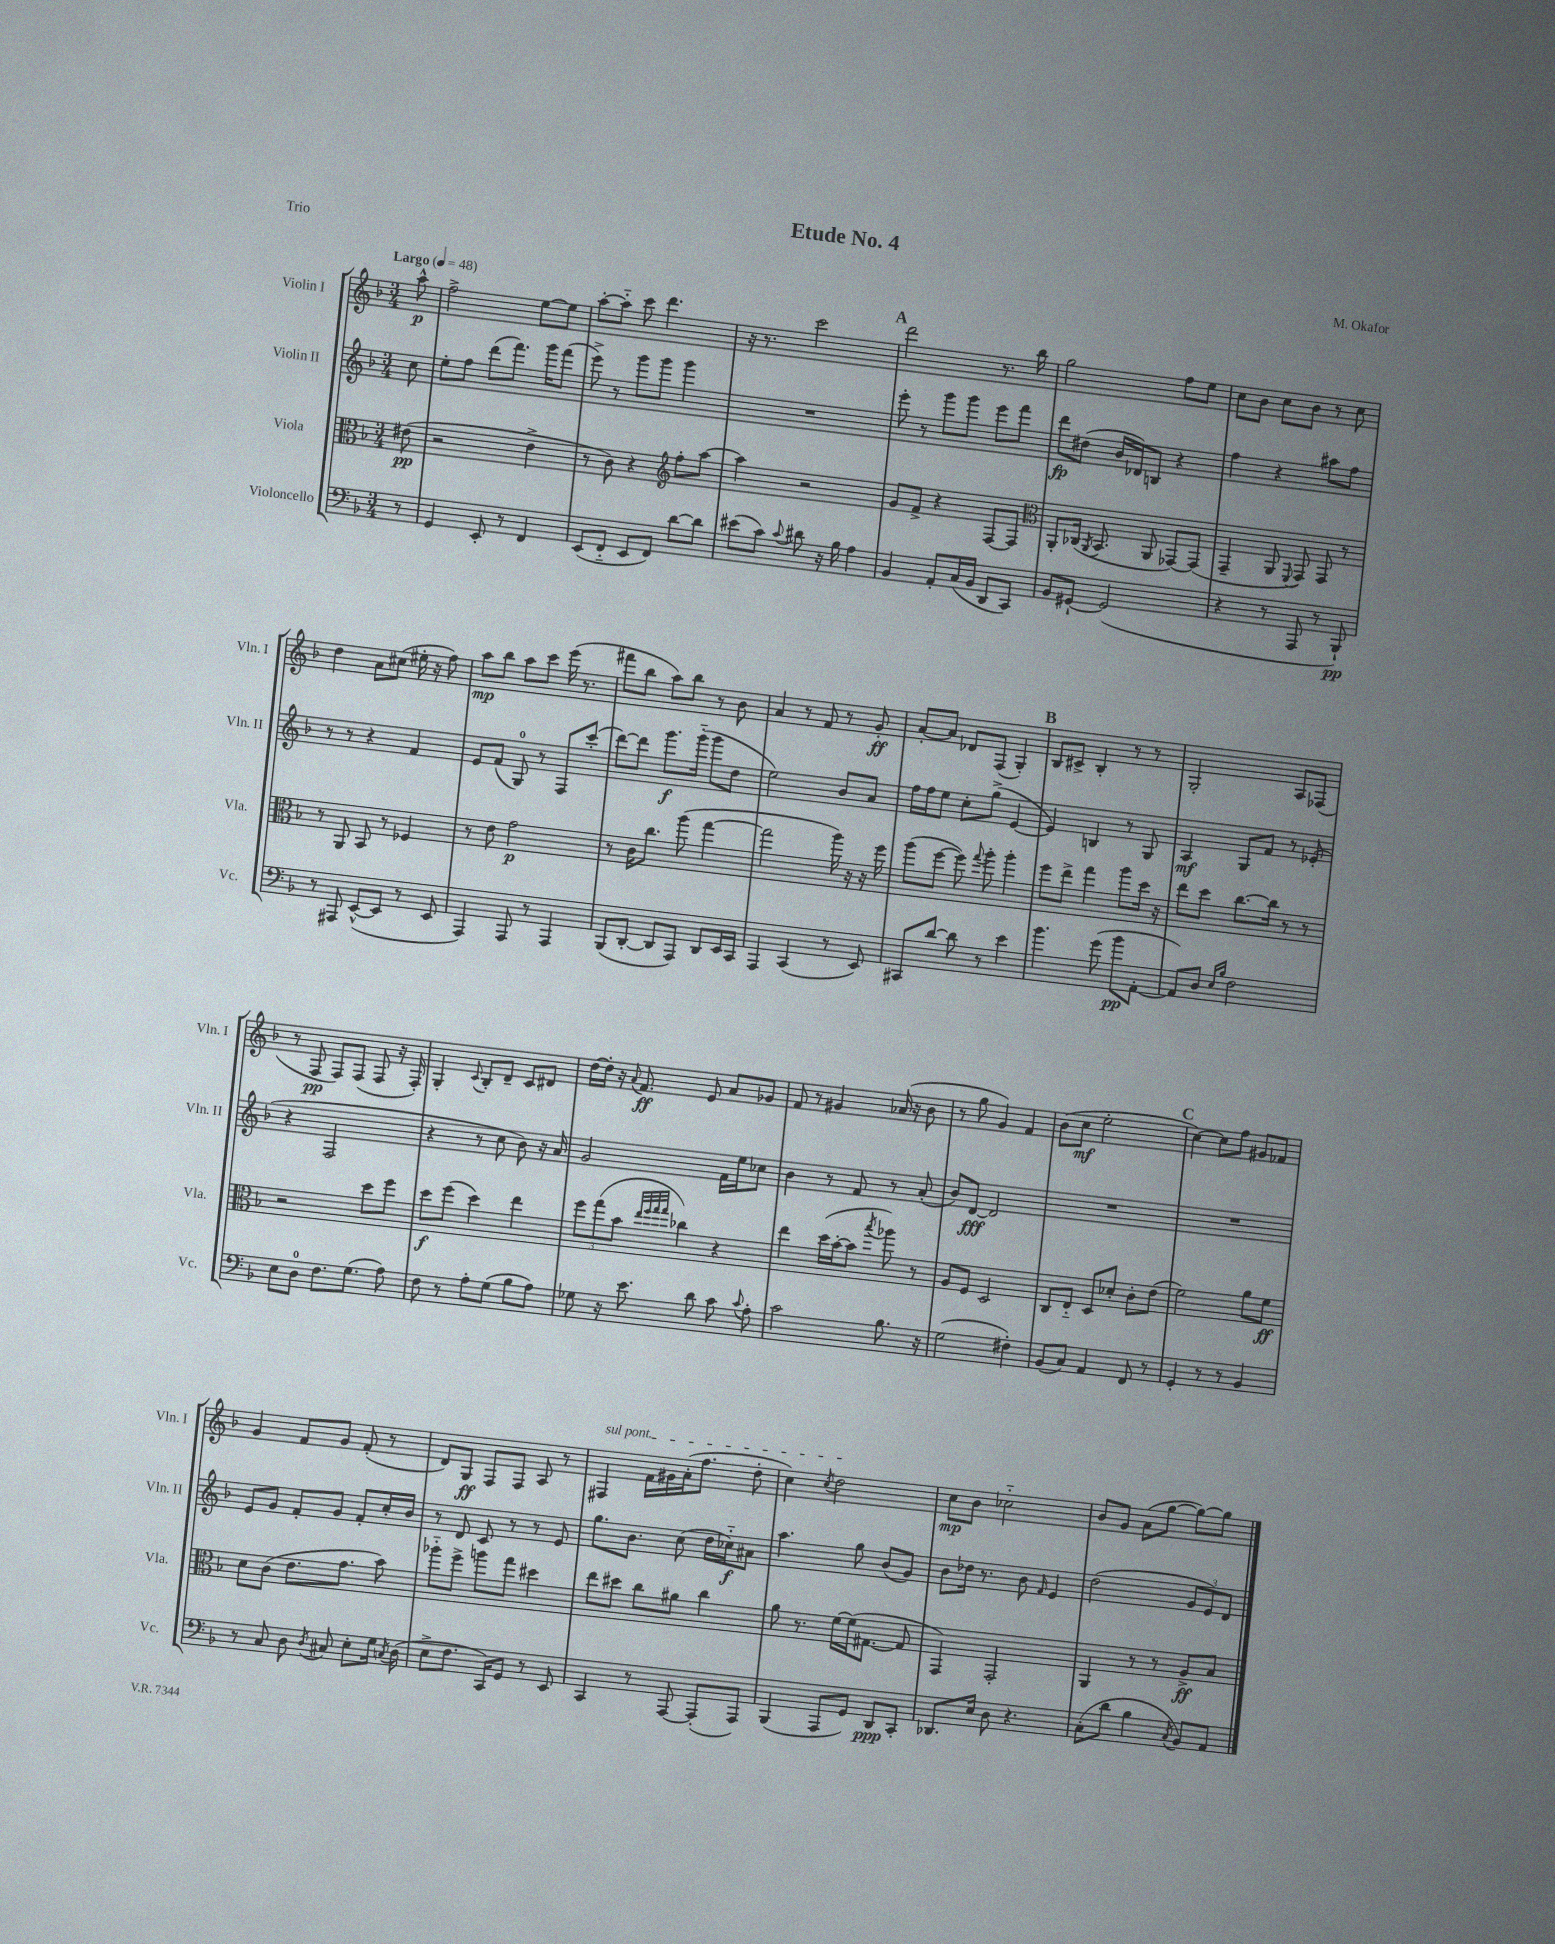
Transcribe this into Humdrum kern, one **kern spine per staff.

**kern	**dynam	**kern	**dynam	**kern	**dynam	**kern	**dynam
*part4	*part4	*part3	*part3	*part2	*part2	*part1	*part1
*staff4	*staff4	*staff3	*staff3	*staff2	*staff2	*staff1	*staff1
*I"Violoncello	*	*I"Viola	*	*I"Violin II	*	*I"Violin I	*
*I'Vc.	*	*I'Vla.	*	*I'Vln. II	*	*I'Vln. I	*
*clefF4	*	*clefC3	*	*clefG2	*	*clefG2	*
*k[b-]	*	*k[b-]	*	*k[b-]	*	*k[b-]	*
*M3/4	*	*M3/4	*	*M3/4	*	*M3/4	*
*MM48	*	*MM48	*	*MM48	*	*MM48	*
=	=	=	=	=	=	=	=
!	!	!	!	!	!	!LO:TX:a:B:t=Largo	!
8r	.	(8e#X\	pp	8cc\	.	8aa^^\	p
=1	=1	=1	=1	=1	=1	=1	=1
4GG/	.	2r	.	8ee'\L	.	2ff^\	.
.	.	.	.	8ff\J	.	.	.
8EE'/	.	.	.	(8ddd\L	.	.	.
8r	.	.	.	8.fff\J)	.	.	.
4FF/	.	4e^\	.	.	.	[8ee\L	.
.	.	.	.	16ggg\KL	.	.	.
.	.	.	.	(8fff\J	.	8ee\J]	.
=2	=2	=2	=2	=2	=2	=2	=2
(8EE/L	.	8r	.	8eee^\)	.	[8aa'\L	.
8FF/J	.	8c\)	.	8r	.	8aa\J]	.
8EE/L	.	4r	.	8ggg\L	.	8ccc\	.
8FF/J)	.	.	.	8ggg\J	.	4.ddd\	.
*	*	*clefG2	*	*	*	*	*
[8d\L	.	8ff'\L	.	4ggg\	.	.	.
8d\J]	.	[8aa\J	.	.	.	.	.
=3	=3	=3	=3	=3	=3	=3	=3
(8e#X\L	.	4aa\]	.	2.r	.	16r	.
.	.	.	.	.	.	8.r	.
8c\J)	.	.	.	.	.	.	.
8qqc/	.	.	.	.	.	.	.
8d#X\	.	2r	.	.	.	2ccc\	.
16r	.	.	.	.	.	.	.
16B-\	.	.	.	.	.	.	.
4A\	.	.	.	.	.	.	.
!!LO:REH:place=s1:t=A
=4	=4	=4	=4	=4	=4	=4	=4
4BB-/	.	8g/L	.	8eee'\	.	2ddd\	.
.	.	8f^/J	.	8r	.	.	.
8AA'/L	.	4r	.	8ggg\L	.	.	.
(16C/L	.	.	.	8ggg\J	.	.	.
16BB-/JJ	.	.	.	.	.	.	.
8DD/L	.	[8F/L	.	8eee\L	.	8.r	.
8CC/J)	.	8F/J]	.	8fff\J	.	.	.
.	.	.	.	.	.	16bb-\	.
=5	=5	=5	=5	=5	=5	=5	=5
*	*	*clefC3	*	*	*	*	*
8BB-/L	.	8AA'/L	.	8ddd\L	fp	2gg\	.
[8GG#X`/J	.	(16C-X/Jk	.	(8dd#X\J	.	.	.
.	.	8qAA/	.	.	.	.	.
.	.	8.BB-/	.	.	.	.	.
(2GG#/]	.	.	.	16b-/LL	.	.	.
.	.	.	.	16d-X/J)	.	.	.
.	.	8AA/	.	8Bn/J	.	.	.
.	.	[8GG-X/L)	.	4r	.	8ff\L	.
.	.	(8GG-/J]	.	.	.	8ee\J	.
=6	=6	=6	=6	=6	=6	=6	=6
4r	.	4GG~/	.	4ff\	.	8cc\L	.
.	.	.	.	.	.	8b-\J	.
8r	.	8AA/	.	4r	.	8cc\L	.
.	.	8qqFF/	.	.	.	.	.
8AAA/	.	8GG/)	.	.	.	8b-\J	.
8r	.	8GG/	.	8aa#X\L	.	8r	.
8BBB-`/)	pp	8r	.	8ff\J	.	8cc\	.
!!LO:LB:g=z
=7	=7	=7	=7	=7	=7	=7	=7
8r	.	8r	.	8r	.	4dd\	.
8AAA#X/	.	8AA/	.	8r	.	.	.
([8EE^^/L	.	8BB-/	.	4r	.	8a\L	.
8EE/J]	.	8r	.	.	.	(8cc#X\J	.
8r	.	4F-X/	.	4f/	.	16ee#X'\	.
.	.	.	.	.	.	16r	.
8EE/	.	.	.	.	.	8ff\)	.
=8	=8	=8	=8	=8	=8	=8	=8
4AAA/)	.	8r	.	8e/L	.	8aa\L	mp
.	.	8e\	.	(8f/J	.	8bb-\J	.
8AAA/	.	2g\	p	8G/)	.	8aa\L	.
8r	.	.	.	8r	.	8ccc\J	.
4AAA/	.	.	.	8F/L	.	(16eee\	.
.	.	.	.	.	.	8.r	.
.	.	.	.	(8ccc'/J	.	.	.
=9	=9	=9	=9	=9	=9	=9	=9
(8BBB-/L	.	8r	.	[8ddd\L)	.	8fff#X\L	.
[8DD'/J	.	16c\KL	.	8ddd\J]	.	8bb-\J	.
.	.	8.cc\J	.	.	.	.	.
8DD/L]	.	.	.	8.ggg\L	f	8aa\L)	.
8AAA/J)	.	(8aa\	.	.	.	8bb-\J	.
.	.	.	.	(16ggg\Jk	.	.	.
8DD/L	.	[4gg\	.	8ggg\L	.	8r	.
16EE/L	.	.	.	8dd\J	.	8b-\	.
16CC/JJ	.	.	.	.	.	.	.
=10	=10	=10	=10	=10	=10	=10	=10
4AAA/	.	2gg\]	.	2ee\)	.	4a/	.
(4CC/	.	.	.	.	.	8r	.
.	.	.	.	.	.	8f/	.
8r	.	16aa\)	.	8b-/L	.	8r	.
.	.	16r	.	.	.	.	.
8EE/)	.	16r	.	8a/J	.	8g'/	ff
.	.	16ff\	.	.	.	.	.
=11	=11	=11	=11	=11	=11	=11	=11
8CC#X/L	.	(8aa\L	.	16ff\LL	.	[8a'/L	.
.	.	.	.	16ff\J	.	.	.
[8d/J	.	[8ff\J	.	8ee\J	.	8a/J]	.
8d\]	.	8ff\])	.	8cc'\L	.	8d-X/L	.
.	.	8qqgg/	.	.	.	.	.
8r	.	8aa'\	.	(8gg^\J	.	(8F/J	.
4e\	.	4aa'\	.	[4e/	.	4G'/)	.
!!LO:REH:place=s1:t=B
=12	=12	=12	=12	=12	=12	=12	=12
4.b-\	.	8ff\L	.	4e/])	.	8B-/L	.
.	.	8ee^\J	.	.	.	8c#X^/J	.
.	.	4gg\	.	4Bn/	.	4B-'/	.
(8g\	.	.	.	.	.	.	.
8b-\L	pp	8aa\L	.	8r	.	8r	.
[8AA'\J	.	16dd\Jk	.	8G/	.	8r	.
.	.	16r	.	.	.	.	.
=13	=13	=13	=13	=13	=13	=13	=13
8AA/L])	.	8ee\L	.	4A/	mf	2G'/	.
8D/J	.	8dd\J	.	.	.	.	.
16qqE/LL	.	.	.	.	.	.	.
16qqB-/JJ	.	.	.	.	.	.	.
2F\	.	[8.cc\L	.	8G/L	.	.	.
.	.	.	.	8f/J	.	.	.
.	.	16cc\Jk]	.	.	.	.	.
.	.	8r	.	8r	.	8A/L	.
.	.	8r	.	(8e-X'/	.	(8F-X/J	.
!!LO:LB:g=z
=14	=14	=14	=14	=14	=14	=14	=14
8E\L	.	2r	.	4r	.	8r	.
8D\J	.	.	.	.	.	8F/	pp
8.F\L	.	.	.	2F/	.	8F/L)	.
.	.	.	.	.	.	(8F/J	.
(8.G\J	.	.	.	.	.	.	.
.	.	8dd\L	.	.	.	8F/	.
8A\)	.	8ff\J	.	.	.	16r	.
.	.	.	.	.	.	16F'/)	.
=15	=15	=15	=15	=15	=15	=15	=15
8F\	.	8dd\L	f	4r	.	4G'/	.
8r	.	(8ff\J	.	.	.	.	.
.	.	.	.	.	.	8qqc/	.
8A'\L	.	4dd\)	.	8r	.	8B-'/L	.
(8G\J	.	.	.	8cc\	.	8d~/J	.
8B-\L	.	4ee\	.	8b-\)	.	8c/L	.
8A\J)	.	.	.	16r	.	8d#X/J	.
.	.	.	.	16a/	.	.	.
=16	=16	=16	=16	=16	=16	=16	=16
8G-X\	.	12ff\L	.	2g/	.	[16dd\LL	.
.	.	.	.	.	.	16dd'\JJ]	.
.	.	(12gg\	.	.	.	.	.
16r	.	.	.	.	.	16r	.
.	.	12b-\J	.	.	.	.	.
.	.	.	.	.	.	8qqa/	.
8.e\	.	.	.	.	.	8.f/	ff
.	.	32qqee/LLL	.	.	.	.	.
.	.	32qqff/	.	.	.	.	.
.	.	32qqgg/	.	.	.	.	.
.	.	32qqgg/JJJ	.	.	.	.	.
.	.	4cc-X\)	.	.	.	.	.
8d\	.	.	.	.	.	8e/	.
8c\	.	4r	.	16f\LL	.	8a/L	.
.	.	.	.	16ee\J	.	.	.
8qqc/	.	.	.	.	.	.	.
8A'\	.	.	.	8cc-X\J	.	8g-X/J	.
=17	=17	=17	=17	=17	=17	=17	=17
2c\	.	4ee\	.	4b-\	.	8f/	.
.	.	.	.	.	.	8r	.
.	.	(16dd\LL	.	8r	.	4g#X/	.
.	.	[16b-'\J	.	.	.	.	.
.	.	8b-\J]	.	8f/	.	.	.
.	.	8qbb-/	.	.	.	.	.
8.B-\	.	8aa-X\)	.	8r	.	(16a-X/	.
.	.	.	.	.	.	16r	.
.	.	8r	.	(8a'/	.	8b-\	.
16r	.	.	.	.	.	.	.
=18	=18	=18	=18	=18	=18	=18	=18
(2G\	.	8A/L	.	8b-/L)	.	8r	.
.	.	8F/J	.	[8d/J	fff	8gg\	.
.	.	2D/	.	2d/]	.	4g/)	.
4F#X'\)	.	.	.	.	.	4f/	.
=19	=19	=19	=19	=19	=19	=19	=19
(8BB-/L	.	8C/L	.	2.r	.	(8b-\L	.
8C/J)	.	8E/J	.	.	.	8cc\J	mf
4AA/	.	8D/L	.	.	.	2ee'\	.
.	.	8d-X'/J	.	.	.	.	.
8FF/	.	8c'\L	.	.	.	.	.
8r	.	(8e\J	.	.	.	.	.
!!LO:REH:place=s1:t=C
=20	=20	=20	=20	=20	=20	=20	=20
4GG'/	.	2f\)	.	2.r	.	[4cc\)	.
8r	.	.	.	.	.	8cc\L]	.
8r	.	.	.	.	.	8ff\J	.
4BB-/	.	8a\L	.	.	.	8g#X/L	.
.	.	8f\J	ff	.	.	8f-X/J	.
!!LO:LB:g=z
=21	=21	=21	=21	=21	=21	=21	=21
8r	.	8d\L	.	8e/L	.	4g/	.
8C/	.	(8c\J	.	8g/J	.	.	.
8D\	.	8.e\L	.	8f'/L	.	8f/L	.
8qD/	.	.	.	.	.	.	.
8C#X/	.	.	.	8g/J	.	8g/J	.
.	.	8.g\J	.	.	.	.	.
8E'\L	.	.	.	8f'/L	.	(8f'/	.
16G\Jk	.	8b-\)	.	16cc'/L	.	8r	.
8qCn/	.	.	.	.	.	.	.
(16D\	.	.	.	16b-/JJ	.	.	.
=22	=22	=22	=22	=22	=22	=22	=22
8E^\L	.	8aa-X\L	.	8r	.	8d/L)	.
8.F\J	.	8ff^\J	.	8d/	.	8G/J	ff
.	.	8aan\L	.	8c/	.	8F/L	.
16CC/KL)	.	.	.	.	.	.	.
8GG/J	.	8gg\J	.	8r	.	8F/J	.
8r	.	4dd#X\	.	8r	.	8A/	.
8EE/	.	.	.	8e/	.	8r	.
=23	=23	=23	=23	=23	=23	=23	=23
!	!	!	!	!	!	!LO:TX:a:i:t=sul pont.	!
4CC/	.	8ee\L	.	8.gg\L	.	4F#X/	.
.	.	8dd#X\J	.	.	.	.	.
.	.	.	.	8.b-\J	.	.	.
8r	.	8cc\L	.	.	.	16f\LL	.
.	.	.	.	.	.	16g#X\	.
[8AAA/	.	8a#X\J	.	(8cc\	.	(16a'\J	.
.	.	.	.	.	.	8.ff\J	.
(8AAA'/L]	.	4cc\	.	16dd\LL	.	.	.
.	.	.	.	16cc-X\J)	f	.	.
8AAA/J)	.	.	.	8a#X\J	.	8dd'\	.
=24	=24	=24	=24	=24	=24	=24	=24
(4BBB-/	.	8a\	.	4.aa\	.	4cc\)	.
.	.	8.r	.	.	.	.	.
.	.	.	.	.	.	8qcc/	.
8AAA/L	.	.	.	.	.	2dd\	.
.	.	[16f\LL	.	.	.	.	.
8GG/J)	.	(16f\J]	.	8gg\	.	.	.
.	.	[8.G#X\J	.	.	.	.	.
8DD/L	ppp	.	.	(8b-/L	.	.	.
8CC'/J	.	8G#/]	.	8g/J)	.	.	.
=25	=25	=25	=25	=25	=25	=25	=25
8.DD-X/L	.	4GG/)	.	8b-\L	.	8cc\L	mp
.	.	.	.	16dd-X\Jk	.	8b-\J	.
16E/Jk	.	.	.	8.r	.	.	.
8D\	.	2GG'/	.	.	.	2cc-X\	.
4.r	.	.	.	8b-\	.	.	.
.	.	.	.	16qqf/	.	.	.
.	.	.	.	4e/	.	.	.
=26	=26	=26	=26	=26	=26	=26	=26
(8C'\L	.	4AA/	.	(2dd\	.	8b-/L	.
8d\J	.	.	.	.	.	8g/J	.
4B-\	.	8r	.	.	.	(8a\L	.
.	.	8r	.	.	.	[8gg\J	.
8qC/	.	.	.	.	.	.	.
8BB-/L)	.	8A^/L	ff	12g/L	.	8gg\L_)	.
.	.	.	.	12e/)	.	.	.
8AA/J	.	8B-/J	.	.	.	8gg\J]	.
.	.	.	.	12d/J	.	.	.
==	==	==	==	==	==	==	==
*-	*-	*-	*-	*-	*-	*-	*-
